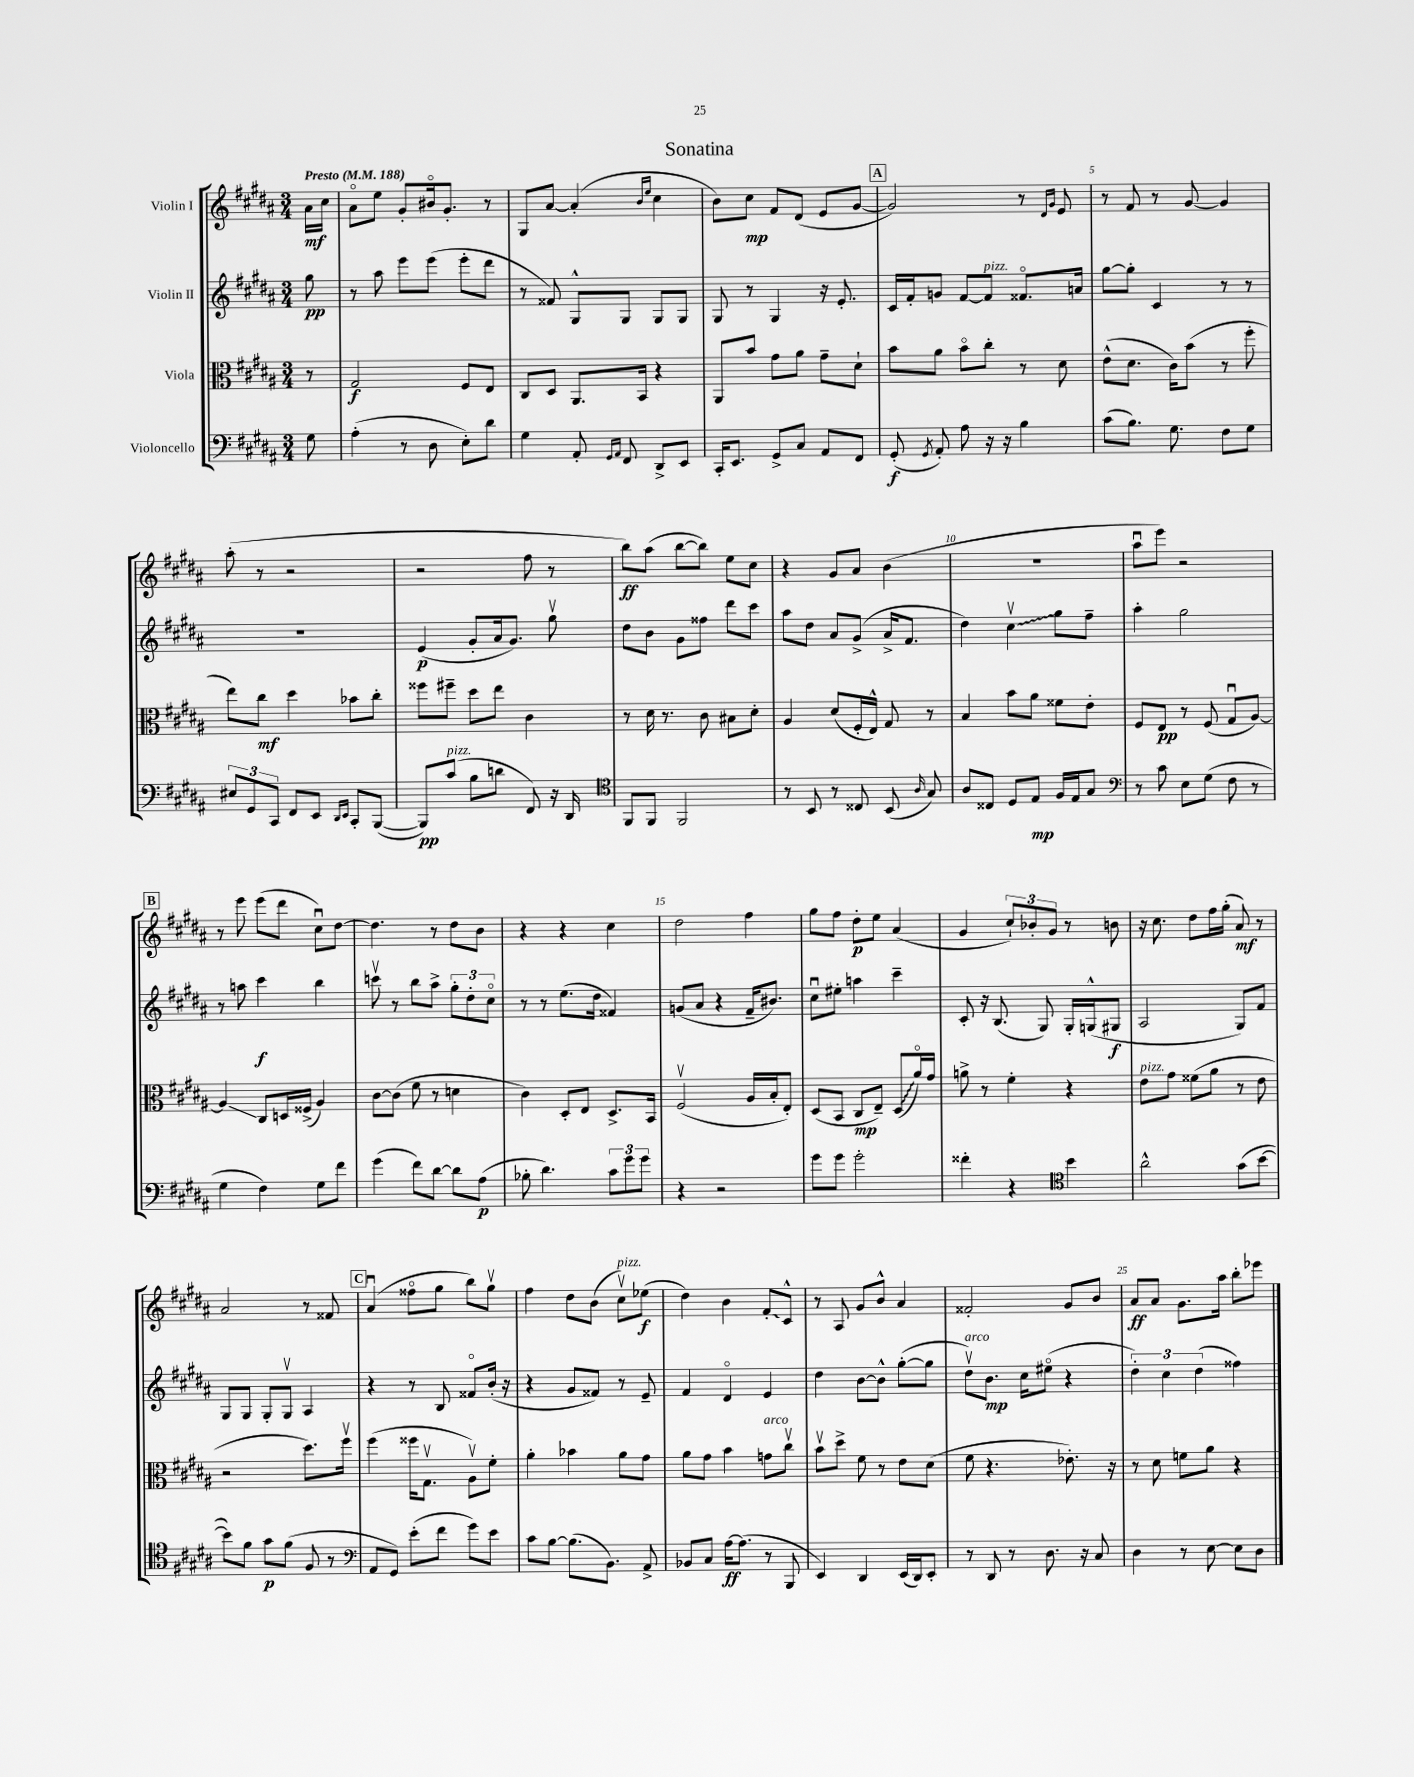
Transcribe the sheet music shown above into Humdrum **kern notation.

**kern	**kern	**kern	**kern
*staff4	*staff3	*staff2	*staff1
*clefF4	*clefC3	*clefG2	*clefG2
*k[f#c#g#d#a#]	*k[f#c#g#d#a#]	*k[f#c#g#d#a#]	*k[f#c#g#d#a#]
*M3/4	*M3/4	*M3/4	*M3/4
*MM188	*MM188	*MM188	*MM188
8G#\	8r	8gg#\	16a#\LL
.	.	.	16cc#\JJ
=	=	=	=
(4A#'\	2G#/	8r	8a#o\L
.	.	8aa#\	8ee\J
8r	.	8eee\L	8g#'/L
8D#\	.	(8eee\J	16b#o/k
.	.	.	8.g#'/J
8E'\L)	8F#/L	8eee'\L	.
8d#\J	8E/J	8ddd#\J	8r
=	=	=	=
4G#\	8C#/L	8r	8G#/L
.	8D#/J	8f##/)	[8a#/J
8AA#'/	8.AA#/L	8G#^^/L	(4a#'/]
16qqGG#/LL	.	.	.
16qqAA#/JJ	.	.	.
8FF#/	.	8G#/J	.
.	16BB/Jk	.	.
.	.	.	16qqb/LL
.	.	.	16qqee/JJ
8DD#^/L	4r	8G#/L	4cc#\
8EE/J	.	8G#/J	.
=	=	=	=
16CC#'/LK	8AA#/L	8G#/	8b\L)
8.EE/J	.	.	.
.	8b/J	8r	8cc#\J
8GG#^/L	8g#\L	4G#/	8f#/L
8C#/J	8a#\J	.	(8d#/J
8AA#/L	8g#~\L	16r	8e/L
.	.	8.e'/	.
8FF#/J	8d#`\J	.	[8g#/J
=	=	=	=
(8GG#'/	8b\L	16c#/LL	2g#/])
.	.	16f#'/J	.
8qGG#/	.	.	.
8AA#'/)	8a#\J	8g/J	.
8A#\	8bo\L	[8f#/L	.
16r	8cc#'\J	8f#/]J	.
16r	.	.	.
4B\	8r	8.f##o/L	8r
.	.	.	16qqd#/LL
.	.	.	16qqg#/JJ
.	8d#\	.	8e/
.	.	16a/Jk	.
=	=	=	=
(8c#\L	(8e^^\L	[8gg#\L	8r
8.B\J)	8.d#\J	8gg#'\]J	8f#/
.	.	4c#/	8r
8.G#\	16c#\LK)	.	.
.	(8b\J	.	[8g#/
8F#\L	8r	8r	4g#/]
8G#\J	8ff#'\	8r	.
=	=	=	=
12E#/L	8ee\L)	2.r	(8aa#'\
12GG#/	.	.	.
.	8cc#\J	.	8r
12CC#/J	.	.	.
8FF#/L	4dd#\	.	2r
8EE/J	.	.	.
16qqDD#/LL	.	.	.
16qqEE/JJ	.	.	.
8CC#'/L	8b-\L	.	.
([8BBB/J	8cc#'\J	.	.
=	=	=	=
8BBB/]L)	8ff##\L	(4e/	2r
(8c#/J	8ff#~\J	.	.
8B\L	8dd#\L	8g#'/L	.
8d\J	8ee\J	16a#/k	.
.	.	8.g#/J)	.
8FF#/)	4c#\	.	8ff#\
16r	.	8gg#v\	8r
16DD#/	.	.	.
=	=	=	=
*clefC4	*	*	*
8FF#/L	8r	8dd#\L	8bb\L)
8FF#/J	16d#\	8b\J	(8aa#\J
.	8.r	.	.
2FF#/	.	8g#\L	[8bb\L
.	8c#\	8ff##\J	8bb\]J)
.	8B#\L	8ddd#\L	8ee\L
.	8d#'\J	8ccc#\J	8cc#\J
=	=	=	=
8r	4A#/	8aa#\L	4r
8BB/	.	8dd#\J	.
8r	(8d#/L	8a#/L	8g#/L
8C##/	16F#'/L	(8g#^/J	8a#/J
.	16E^^/JJ)	.	.
(8BB/	8G#/	16a#^/LK	(4b\
.	.	8.f#/J	.
16qqA#/	.	.	.
8G#/)	8r	.	.
=	=	=	=
8A#/L	4B/	4dd#\)	2.r
8C##/J	.	.	.
8D#/L	8b\L	4cc#v\	.
8E/J	8a#\J	.	.
16F#/LL	8f##\L	8gg#\L	.
16E/J	.	.	.
8G#/J	8e'\J	8ff#~\J	.
=	=	=	=
*clefF4	*	*	*
8r	8F#/L	4aa#'\	8aa#u\L
8c#\	8E/J	.	8eee\J)
8E\L	8r	2gg#\	2r
(8G#\J	(8F#/	.	.
8F#\	8G#u/L	.	.
8r	[8A#/J)	.	.
=	=	=	=
4G#\	4A#/]	8r	8r
.	.	8aa\	8eee\
4F#\)	8C#/L	4ccc#\	(8eee\L
.	16D/L	.	8ddd#\J
.	(16F##^/JJ	.	.
8G#\L	4A#/)	4bb\	8cc#u\L)
8f#\J	.	.	[8dd#\J
=	=	=	=
(4g#\	[8c#\L	8cccv\	4.dd#\]
.	(8c#\]J	8r	.
8f#\L)	8f#\	8bb\L	.
[8d#\J	8r	8aa#^\J	8r
8d#\]L	4d\	12gg#'\L	8dd#\L
.	.	12dd#'\	.
(8A#\J	.	.	8b\J
.	.	12cc#o\J	.
=	=	=	=
8B-'\	4c#\)	8r	4r
4.d#\)	.	8r	.
.	8D#'/L	(8.ee\L	4r
.	8E/J	.	.
.	.	16dd#\Jk	.
12c#\L	8.D#^/L	4f##/)	4cc#\
12g#\	.	.	.
12g#\J	.	.	.
.	16BB/Jk	.	.
=	=	=	=
4r	(2F#v/	(8g/L	2dd#\
.	.	8a#/J	.
2r	.	4r	.
.	16A#/LL	16f#~/LK	4ff#\
.	16B'/J	8.b#/J)	.
.	8E'/J)	.	.
=	=	=	=
8g#\L	(8D#/L	8cc#u\L	8gg#\L
8g#\J	8BB/J	8ee#'\J	8ff#\J
2g#'\	8C#/L	4aa\	8dd#'\L
.	8E~/J)	.	8ee\J
.	(8D#/L	4ccc#~\	(4a#/
.	16a#o/L)	.	.
.	16g#/JJ	.	.
=	=	=	=
4f##'\	8a^\	8c#'/	4g#/
.	8r	16r	.
.	.	(8.B/	.
4r	4f#'\	.	12cc#`/L)
.	.	.	12b-'/
.	.	8G#/)	.
.	.	.	12g#/J
*clefC4	*	*	*
4b\	4r	16G#'/LL	8r
.	.	(16G^^/J	.
.	.	8G#/J	8b\
=	=	=	=
2a#^^\	8e\L	2A#/	16r
.	.	.	8.cc#\
.	8g#\J	.	.
.	(8f##\L	.	8dd#\L
.	8a#\J	.	16ff#\L
.	.	.	(16gg#'\JJ
(8g#\L	8r	8G#/L)	8a#/)
[8b\J	8e\	8f#/J	8r
=	=	=	=
8b\]L)	2r	8G#/L	2a#/
8f#\J	.	8G#/J	.
8g#\L	.	8G#'/L	.
(8f#\J	.	8G#v/J	.
8F#/	8.dd#\L)	4A#/	8r
8r	.	.	8f##/
.	16ff#v\Jk	.	.
=	=	=	=
*clefF4	*	*	*
8AA#/L	(4ff#\	4r	(4a#u/
8GG#/J)	.	.	.
(8e'\L	16ff##\LK	8r	8ff##o\L
.	8.G#v\J	.	.
8f#\J	.	8B/	8gg#\J
8g#\L)	8A#v\L)	8f##o/L	8bb\L)
8e\J	8f#'\J	(16b'/Jk	8gg#v\J
.	.	16r	.
=	=	=	=
8c#\L	4a#'\	4r	4ff#\
[8B\J	.	.	.
(8.B\]L	4b-\	8g#/L	8dd#\L
.	.	8f##/J)	(8b\J
8.BB\J)	.	.	.
.	8a#\L	8r	8cc#v\L)
8AA#^/	8g#\J	8e~/	(8ee-\J
=	=	=	=
8BB-/L	8a#\L	4f#/	4dd#\)
8C#/J	8g#\J	.	.
[16A#\LK	4b\	4d#o/	4b\
(8.A#\]J	.	.	.
8r	8g\L	4e/	8f#'/L
8BBB/	8cc#v\J	.	8c#^^/J
=	=	=	=
4EE/)	8bv\L	4dd#\	8r
.	8dd#^\J	.	8A#/
4DD#/	8f#\	[8b\L	8g#/L
.	8r	8b^^\]J	8b^^/J
(16EE/LL	8e\L	([8gg#'\L	4a#/
16DD#/J)	.	.	.
8EE'/J	(8d#\J	8gg#\]J	.
=	=	=	=
8r	8f#\	8dd#v\L)	2f##'/
8DD#/	4.r	8.b\J	.
8r	.	.	.
.	.	16cc#\LK	.
8.D#\	.	(8ee#o\J	.
.	8.e-'\)	4r	8g#/L
16r	.	.	.
8C#/	.	.	8b/J
.	16r	.	.
=	=	=	=
4D#\	8r	6dd#'\)	8a#/L
.	8d#\	.	8a#/J
.	.	6cc#\	.
8r	8f\L	.	8.g#\L
.	.	(6dd#\	.
[8E\	8a#\J	.	.
.	.	.	16aa#\Jk
8E\]L	4r	4ff##\)	8bb'\L
8D#\J	.	.	8eee-\J
==	==	==	==
*-	*-	*-	*-
